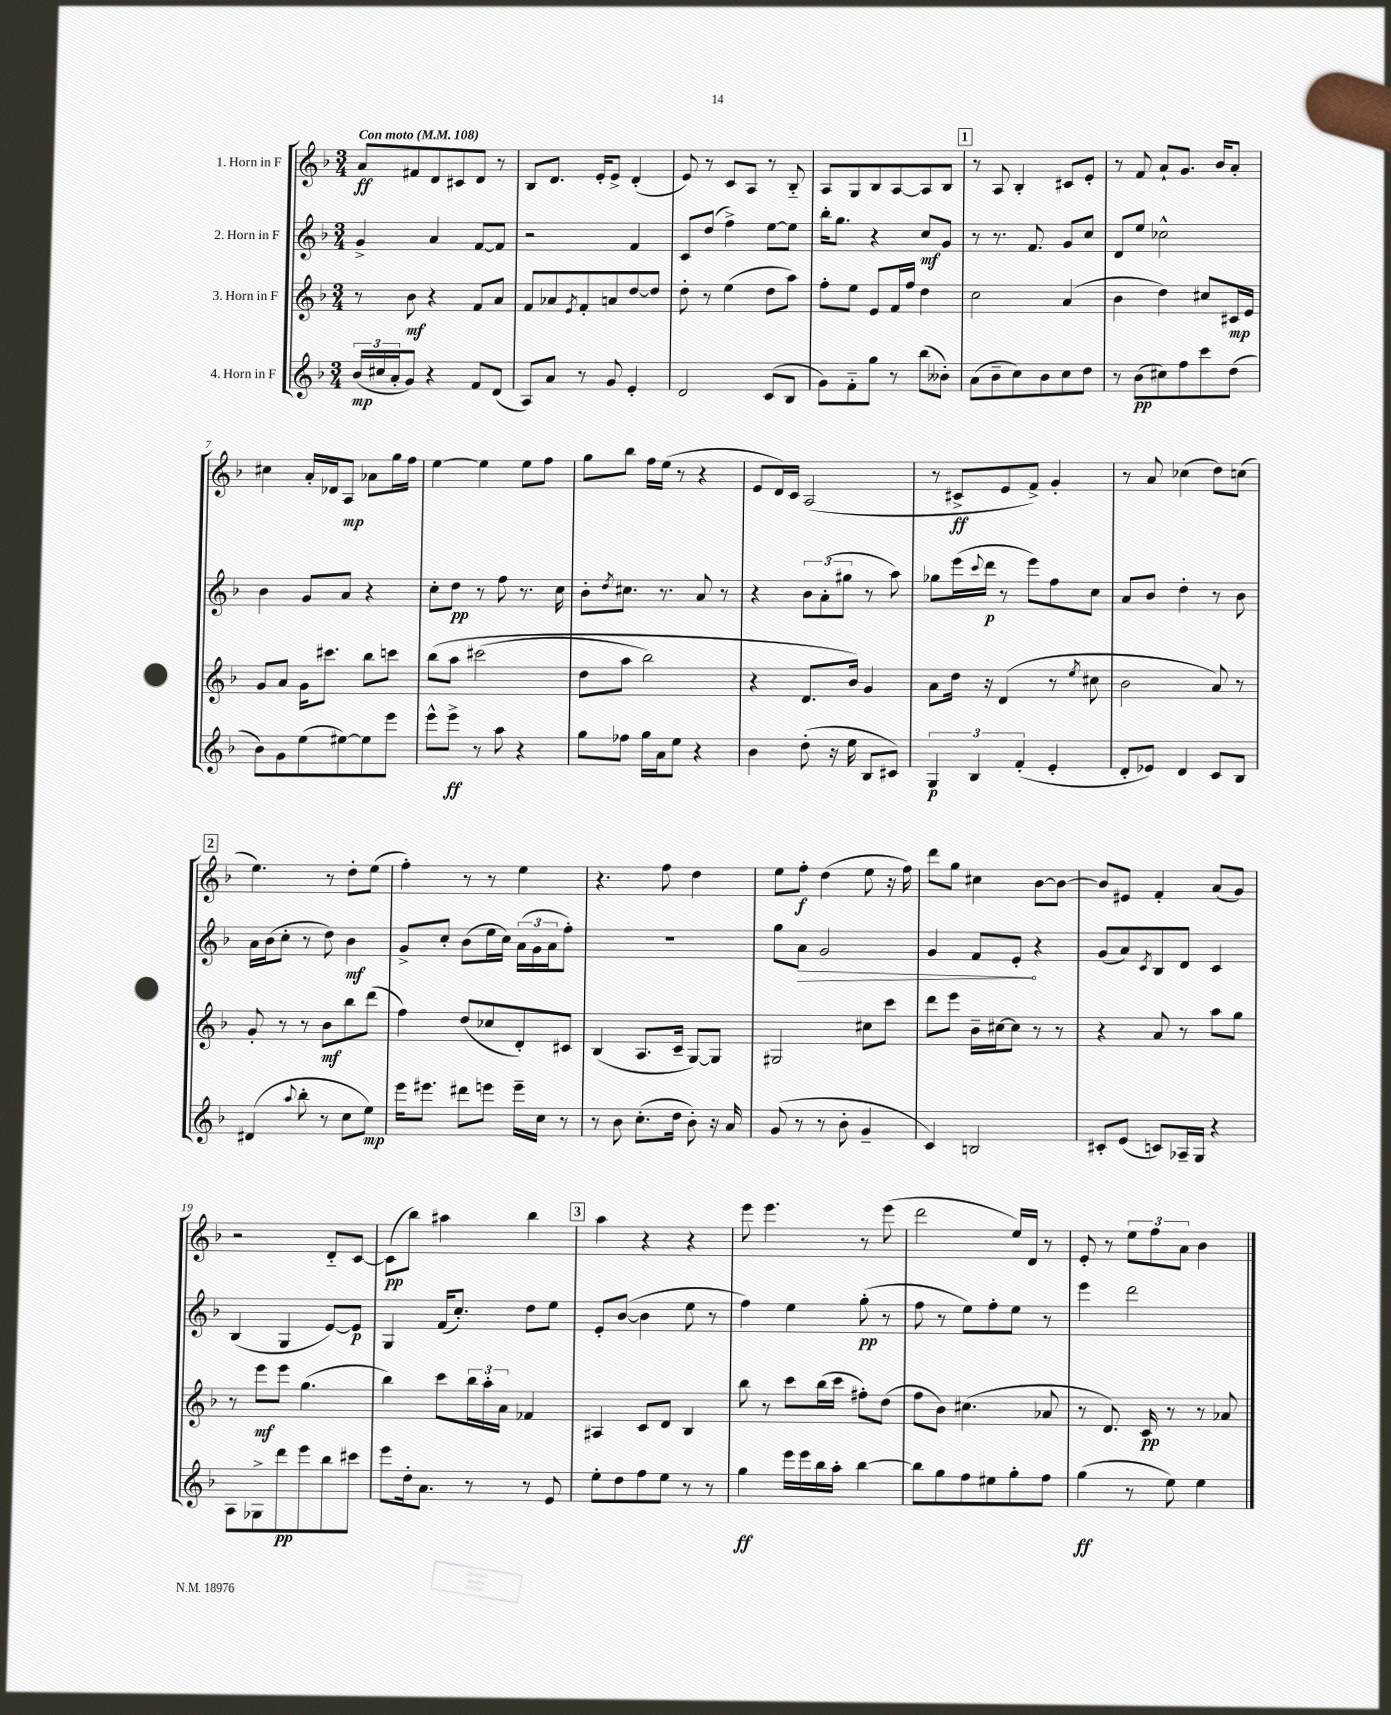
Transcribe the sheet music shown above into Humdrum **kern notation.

**kern	**dynam	**kern	**dynam	**kern	**dynam	**kern	**dynam
*part4	*part4	*part3	*part3	*part2	*part2	*part1	*part1
*staff4	*staff4	*staff3	*staff3	*staff2	*staff2	*staff1	*staff1
*I"4. Horn in F	*	*I"3. Horn in F	*	*I"2. Horn in F	*	*I"1. Horn in F	*
*clefG2	*	*clefG2	*	*clefG2	*	*clefG2	*
*k[b-]	*	*k[b-]	*	*k[b-]	*	*k[b-]	*
*M3/4	*	*M3/4	*	*M3/4	*	*M3/4	*
*MM108	*	*MM108	*	*MM108	*	*MM108	*
=1	=1	=1	=1	=1	=1	=1	=1
!	!	!	!	!	!	!LO:TX:a:B:t=Con moto	!
(24b-/LL	mp	8r	.	4g^/	.	8a/L	ff
24cc#X/	.	.	.	.	.	.	.
24a'/J	.	.	.	.	.	.	.
8g/J)	.	8b-\	mf	.	.	8f#X/	.
4r	.	4r	.	4a/	.	8d/	.
.	.	.	.	.	.	8c#X/	.
8f/L	.	8f/L	.	[8f/L	.	8d/J	.
(8d/J	.	8a/J	.	8f/J]	.	8r	.
=2	=2	=2	=2	=2	=2	=2	=2
8A/L)	.	8f/L	.	2r	.	8B-/L	.
8a/J	.	8a-X/	.	.	.	8.d/J	.
.	.	8qe/	.	.	.	.	.
8r	.	8f'/	.	.	.	.	.
.	.	.	.	.	.	16e'/KL	.
8g/	.	8an/	.	.	.	8e^/J	.
4e'/	.	[8dd/	.	4f/	.	(4d'/	.
.	.	8dd/J]	.	.	.	.	.
=3	=3	=3	=3	=3	=3	=3	=3
2d/	.	8dd'\	.	8c/L	.	8e/)	.
.	.	8r	.	(8dd/J	.	8r	.
.	.	(4ee\	.	4ff^\)	.	8c/L	.
.	.	.	.	.	.	8A/J	.
(8c/L	.	8dd\L	.	[8ee\L	.	8r	.
8B-/J	.	8aa\J)	.	8ee\J]	.	8B-/	.
=4	=4	=4	=4	=4	=4	=4	=4
8g\L)	.	8ff'\L	.	16bb-'\KL	.	8A/L	.
.	.	.	.	8.gg\J	.	.	.
8f\	.	8ee\J	.	.	.	8G/	.
8gg\J	.	8e/L	.	4r	.	8B-/	.
8r	.	16f/L	.	.	.	[8A/	.
.	.	16ff/JJ	.	.	.	.	.
(8bb-\L	.	4dd\	.	8cc/L	mf	8A/]	.
8b--X'\J)	.	.	.	8g/J	.	8B-/J	.
!!LO:REH:place=s1:t=1
=5	=5	=5	=5	=5	=5	=5	=5
(8a\L	.	2cc\	.	8r	.	8r	.
8b-~\	.	.	.	8.r	.	8A/	.
8cc\)	.	.	.	.	.	4B-'/	.
.	.	.	.	8.f/	.	.	.
8b-\	.	.	.	.	.	.	.
8cc\	.	(4a/	.	8g/L	.	8c#X/L	.
8dd\J	.	.	.	8cc/J	.	8e'/J	.
=6	=6	=6	=6	=6	=6	=6	=6
8r	.	4b-\	.	8d/L	.	8r	.
(8b-\L	pp	.	.	8ee/J	.	8f/	.
8cc#X\)	.	4dd\)	.	2cc-X^^\	.	8a`/L	.
8ff\	.	.	.	.	.	8.g/J	.
8ccc\	.	8cc#X/L	.	.	.	.	.
.	.	.	.	.	.	16b-/KL	.
(8dd\J	.	16c#X/L	mp	.	.	8a'/J	.
.	.	16e/JJ	.	.	.	.	.
!!LO:LB:g=z
=7	=7	=7	=7	=7	=7	=7	=7
8b-\L)	.	8g/L	.	4b-\	.	4cc#X\	.
8g\	.	8a/J	.	.	.	.	.
(8ee\	.	16g\KL	.	8g/L	.	16a'/LL	.
.	.	8.ccc#X\J	.	.	.	16d-X/J	.
[8ee#X\)	.	.	.	8a/J	.	8A/J	mp
8ee#\]	.	8bb-\L	.	4r	.	8a-X\L	.
8eee\J	.	8cccn\J	.	.	.	16gg\L	.
.	.	.	.	.	.	16ff\JJ	.
=8	=8	=8	=8	=8	=8	=8	=8
8eee^^\L	.	(8bb-\L	.	8cc'\L	.	[4ee\	.
8eee^\J	ff	8aa\J	.	8dd\J	pp	.	.
8r	.	(2ccc#X\	.	8r	.	4ee\]	.
8aa\	.	.	.	8ff\	.	.	.
4r	.	.	.	8.r	.	8ee\L	.
.	.	.	.	.	.	8ff\J	.
.	.	.	.	16cc\	.	.	.
=9	=9	=9	=9	=9	=9	=9	=9
8gg\L	.	8dd\L	.	8b-'\L	.	8gg\L	.
.	.	.	.	8qdd/	.	.	.
8ff-X\J	.	8aa\J	.	8.cc#X\J	.	8bb-\J	.
16gg\LL	.	2bb-\)	.	.	.	16ff\LL	.
16a\J	.	.	.	8.r	.	(16ee\JJ	.
8ee\J	.	.	.	.	.	8r	.
4r	.	.	.	8a/	.	4r	.
.	.	.	.	8r	.	.	.
=10	=10	=10	=10	=10	=10	=10	=10
4b-\	.	4r	.	4r	.	8e/L	.
.	.	.	.	.	.	16d/L)	.
.	.	.	.	.	.	16c/JJ	.
(8dd'\	.	8.d/L	.	12b-\L	.	(2A/	.
.	.	.	.	(12a'\	.	.	.
16r	.	.	.	.	.	.	.
.	.	.	.	12gg#X\J	.	.	.
16ee\	.	16b-/Jk)	.	.	.	.	.
8B-/L	.	4g/	.	8r	.	.	.
8c#X/J)	.	.	.	8aa\)	.	.	.
=11	=11	=11	=11	=11	=11	=11	=11
6G/	p	8a\L	.	8gg-X\L	.	8r	.
.	.	16dd\Jk	.	(16eee\L	.	8c#X^/L	ff
6B-/	.	.	.	.	.	.	.
.	.	.	.	8qqccc/	.	.	.
.	.	16r	.	16ddd\JJ	p	.	.
.	.	(4d/	.	8r	.	8e/	.
(6f'/	.	.	.	.	.	.	.
.	.	.	.	8eee\L)	.	8f^/J)	.
4e'/	.	8r	.	8ff\	.	4g'/	.
.	.	8qee/	.	.	.	.	.
.	.	8cc#X\	.	8cc\J	.	.	.
=12	=12	=12	=12	=12	=12	=12	=12
8d'/L	.	2b-\	.	8a/L	.	8r	.
8e-X/J)	.	.	.	8b-/J	.	8a/	.
4d/	.	.	.	4dd'\	.	(4cc-X\	.
8c/L	.	8a/)	.	8r	.	8dd\L)	.
8B-/J	.	8r	.	8b-\	.	(8ccn\J	.
!!LO:LB:g=z
!!LO:REH:place=s1:t=2
=13	=13	=13	=13	=13	=13	=13	=13
(4d#X/	.	8g'/	.	16a\LL	.	4.ee\)	.
.	.	.	.	(16b-\J	.	.	.
.	.	8r	.	8cc'\J	.	.	.
8qqaa/	.	.	.	.	.	.	.
8bb-'\	.	8r	.	8r	.	.	.
8r	.	8b-\L	mf	8dd\)	.	8r	.
8cc\L	.	8bb-\	.	4b-\	mf	8dd'\L	.
8ee\J)	mp	(8ddd\J	.	.	.	(8ee\J	.
=14	=14	=14	=14	=14	=14	=14	=14
16eee\KL	.	4ff\)	.	8g^/L	.	4ff'\)	.
8.eee#X\J	.	.	.	.	.	.	.
.	.	.	.	8cc'/J	.	.	.
8ddd#X\L	.	(8dd/L	.	(8b-\L	.	8r	.
8eeen\J	.	8cc-X/	.	16ee\L	.	8r	.
.	.	.	.	16cc\JJ)	.	.	.
16eee~\LL	.	8d'/)	.	(24a\LL	.	4ee\	.
.	.	.	.	24g\	.	.	.
16cc\JJ	.	.	.	.	.	.	.
.	.	.	.	24a\J	.	.	.
8r	.	8c#X/J	.	8ff'\J)	.	.	.
=15	=15	=15	=15	=15	=15	=15	=15
8r	.	(4B-/	.	2.r	.	4.r	.
8b-\	.	.	.	.	.	.	.
(8.cc'\L	.	8.A/L	.	.	.	.	.
.	.	.	.	.	.	8ff\	.
16dd\Jk	.	16c~/Jk	.	.	.	.	.
8b-'\)	.	[8G/L)	.	.	.	4dd\	.
16r	.	8G/J]	.	.	.	.	.
16a/	.	.	.	.	.	.	.
=16	=16	=16	=16	=16	=16	=16	=16
(8g/	.	2G#X/	.	8gg\L	.	8ee\L	.
!	!	!	!	!	!LO:HP:b	!	!
8r	.	.	.	8a\J	>	8ff'\J	f
8r	.	.	.	2g/	.	(4dd\	.
8b-'\	.	.	.	.	.	.	.
4g~/	.	8cc#X\L	.	.	.	8ee\	.
.	.	8ccc\J	.	.	.	16r	.
.	.	.	.	.	.	16ff\)	.
=17	=17	=17	=17	=17	=17	=17	=17
4c/)	.	8ddd\L	.	4g/	.	8ddd\L	.
.	.	8eee\J	.	.	.	8gg\J	.
2Bn/	.	16b-~\LL	.	8f/L	.	4cc#X\	.
.	.	[16cc#X\J	.	.	.	.	.
.	.	8cc#\J]	.	8e'/J	.	.	.
.	.	8r	.	4r	]	[8b-\L	.
.	.	8r	.	.	.	8b-\J_	.
=18	=18	=18	=18	=18	=18	=18	=18
8c#X'/L	.	4r	.	(8g/L	.	8b-/L]	.
(8e/J	.	.	.	8a/)	.	8e#X/J	.
.	.	.	.	8qc/	.	.	.
8cn/L)	.	8a/	.	8B-/	.	4f'/	.
16A-X~/L	.	8r	.	8d/J	.	.	.
16G/JJ	.	.	.	.	.	.	.
4r	.	8aa\L	.	4c/	.	(8a/L	.
.	.	8gg\J	.	.	.	8g/J)	.
!!LO:LB:g=z
=19	=19	=19	=19	=19	=19	=19	=19
8A\L	.	8r	.	(4B-/	.	2r	.
8G-X^\	.	8eee\L	mf	.	.	.	.
8ddd\	pp	8eee\J	.	4G/	.	.	.
8eee\	.	(4.gg\	.	.	.	.	.
8bb-\	.	.	.	[8e/L)	.	8d/L	.
8ccc#X\J	.	.	.	8e/J]	p	[8c/J	.
=20	=20	=20	=20	=20	=20	=20	=20
8eee\L	.	4bb-\)	.	4G/	.	(8c\L]	pp
16dd'\k	.	.	.	.	.	8bb-\J)	.
8.a\J	.	.	.	.	.	.	.
.	.	8ccc\L	.	(16f/KL	.	4aa#X\	.
.	.	.	.	8.cc'/J)	.	.	.
8r	.	24bb-\L	.	.	.	.	.
.	.	24aa'\	.	.	.	.	.
.	.	24a\JJ	.	.	.	.	.
8r	.	4f-X/	.	8dd\L	.	4bb-\	.
8e/	.	.	.	8ee\J	.	.	.
!!LO:REH:place=s1:t=3
=21	=21	=21	=21	=21	=21	=21	=21
8ee'\L	.	4A#X/	.	8e'/L	.	4aa\	.
8dd\	.	.	.	([8b-/J	.	.	.
8ff\	.	8c/L	.	4b-\]	.	4r	.
8ee\J	.	8d/J	.	.	.	.	.
8r	.	4B-/	.	8ee\	.	4r	.
8r	.	.	.	8r	.	.	.
=22	=22	=22	=22	=22	=22	=22	=22
4gg\	ff	8bb-\	.	4ff\)	.	8eee\	.
.	.	8r	.	.	.	4.eee\	.
16eee\LL	.	8ccc\L	.	4ee\	.	.	.
16eee\	.	.	.	.	.	.	.
16bb-\	.	(16bb-\L	.	.	.	.	.
16aa'\JJ	.	16ccc\JJ	.	.	.	.	.
[4bb-\	.	8ff#X'\L)	.	(8gg'\	pp	8r	.
.	.	(8dd\J	.	8r	.	(8eee\	.
=23	=23	=23	=23	=23	=23	=23	=23
8bb-\L]	.	8ff\L	.	8ff\	.	2ddd\	.
8gg\	.	8b-\J)	.	8r	.	.	.
8ff\	.	(4.cc#X\	.	8ee\L)	.	.	.
8ee#X\	.	.	.	8ff'\	.	.	.
8gg'\	.	.	.	8ee\J	.	16ee/LL)	.
.	.	.	.	.	.	16d/JJ	.
8ff\J	.	8a-X/	.	8r	.	8r	.
=24	=24	=24	=24	=24	=24	=24	=24
(4gg\	ff	8r	.	4eee\	.	8e'/	.
.	.	8.d/)	.	.	.	8r	.
8r	.	.	.	2ddd\	.	12ee\L	.
.	.	16c/	pp	.	.	.	.
.	.	.	.	.	.	12ff\	.
8ee\)	.	8r	.	.	.	.	.
.	.	.	.	.	.	12a\J	.
4ee\	.	8r	.	.	.	4b-\	.
.	.	8a-X/	.	.	.	.	.
==	==	==	==	==	==	==	==
*-	*-	*-	*-	*-	*-	*-	*-
